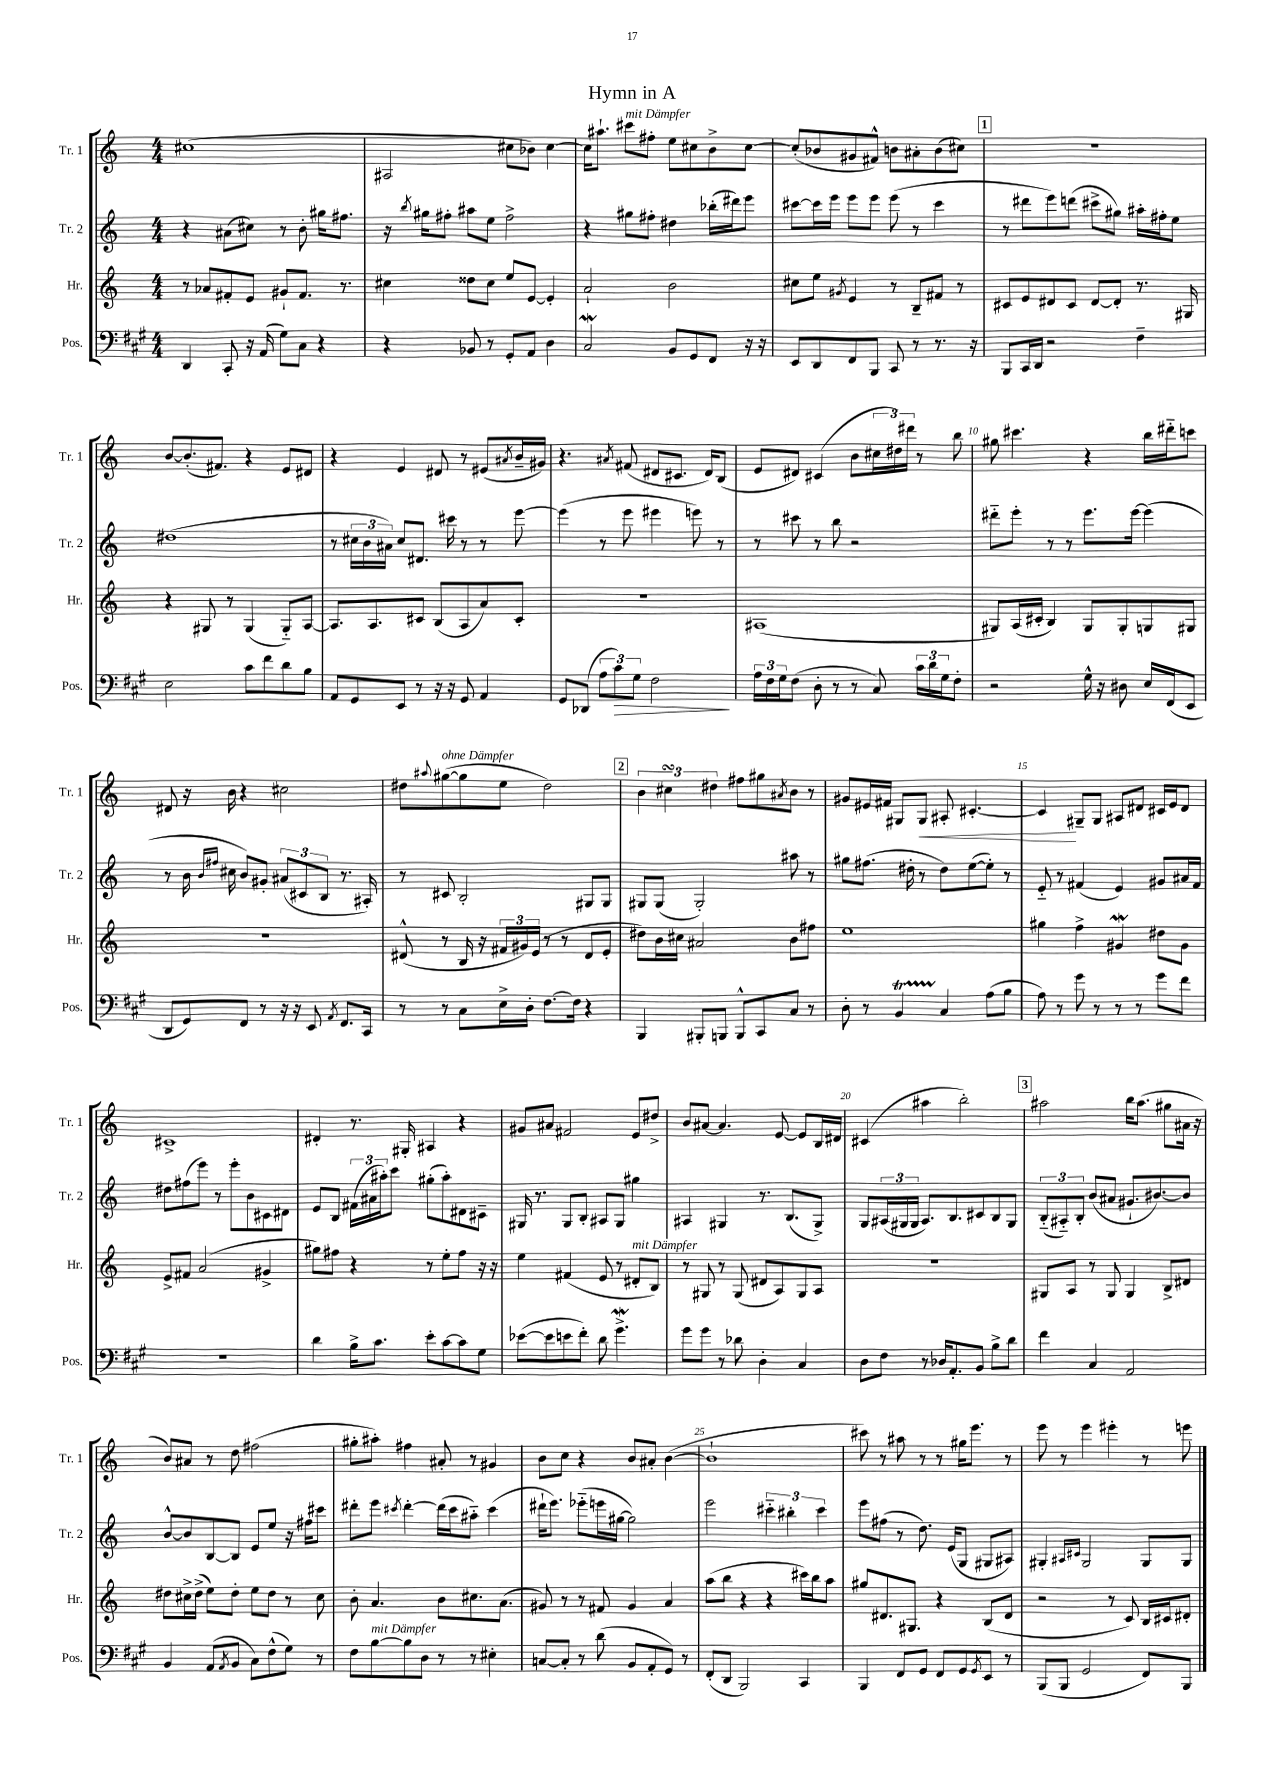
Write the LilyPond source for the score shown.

\header { title = "Hymn in A" }
<<
\new StaffGroup <<
\new Staff = "s0" \with { instrumentName = "Tr. 1" shortInstrumentName = "Tr. 1" } {
    \clef treble \key c \major \numericTimeSignature \time 4/4
    cis''1( |
    ais2 cis''8 bes'8) cis''4~ |
    cis''16 ais''8.-! cis'''8^\markup { \italic "mit Dämpfer" } fis''8-. e''8 cis''8 b'8-> cis''8~ |
    cis''8-.( bes'8 gis'8 fis'8-^) b'8 ais'8-. b'8( cis''8) |
    \mark \markup { \box "1" } R1 |
    b'8~ b'8.-.( fis'8.) r4 e'8 dis'8 |
    r4 e'4 dis'8 r8 eis'8( \acciaccatura { ais'8 } b'16-- gis'16) |
    r4. \acciaccatura { ais'8 } fis'8( dis'8 cis'8. dis'16) b8( |
    e'8 dis'8) cis'4( b'8 \tuplet 3/2 { cis''16 dis''16) dis'''16 } r8 b''8 |
    gis''8 cis'''4. r4 b''16 dis'''16-_ c'''8 |
    dis'8 r16 b'16 r4 cis''2 |
    dis''8 \appoggiatura { ais''8 } gis''8~^\markup { \italic "ohne Dämpfer" }( gis''8 e''8 dis''2) |
    \mark \markup { \box "2" } \tuplet 3/2 { b'4 cis''4\turn dis''4 } fis''8 gis''8 \acciaccatura { ais'8 } b'8 r8 |
    gis'8 eis'16 fis'16 gis8 gis8\< ais8-. cis'4.~-. |
    cis'4\! gis8-- gis8 ais8 dis'8 cis'16 e'16 dis'8 |
    cis'1-> |
    dis'4-. r8. gis16-. ais4 r4 |
    gis'8 ais'8 fis'2 e'8 dis''8-> |
    b'8 ais'8~ ais'4. e'8~ e'8 b16 dis'16 |
    cis'4( ais''4 b''2-.) |
    \mark \markup { \box "3" } ais''2 b''16 ais''8.( gis''8 ais'16 r16 |
    b'8) ais'8 r8 d''8 fis''2( |
    gis''8-. ais''8-.) fis''4 ais'8-. r8 gis'4 |
    b'8 c''8 r4 b'8 ais'8-. b'4~( |
    b'1-! |
    cis'''8) r8 ais''8 r8 r8 gis''16 e'''8. r8 |
    e'''8 r8 e'''4 eis'''4-. r8 e'''8 \bar "|." |
}
\new Staff = "s1" \with { instrumentName = "Tr. 2" shortInstrumentName = "Tr. 2" } {
    \clef treble \key c \major \numericTimeSignature \time 4/4
    r4 ais'8( cis''8) r8 b'8-. gis''16 fis''8. |
    r16 \acciaccatura { b''8 } gis''16 fis''8-. ais''8 e''8 fis''2-> |
    r4 gis''8 fis''8-. dis''4 bes''16-.( dis'''16) e'''8 |
    cis'''8~ cis'''16 e'''16 e'''8 e'''8 e'''8( r8 cis'''4 |
    \mark \markup { \box "1" } r8 dis'''8 e'''8) d'''8( cis'''8-> gis''8) ais''16-. fis''16-. e''8 |
    dis''1( |
    r8 \tuplet 3/2 { cis''16 b'16 ais'16) } cis''8 dis'8. cis'''16 r8 r8 e'''8~ |
    e'''4( r8 e'''8 eis'''4 e'''8) r8 |
    r8 cis'''8 r8 b''8 r2 |
    dis'''8-_ e'''8-. r8 r8 e'''8. e'''16~ e'''4( |
    r8 b'16 \grace { b'16 fis''16 } cis''16 b'8) gis'8-. \tuplet 3/2 { ais'8( cis'8 b8 } r8. ais16-.) |
    r8 cis'8 b2-. gis8 gis8 |
    \mark \markup { \box "2" } gis8 gis8( gis2-.) ais''8 r8 |
    gis''8 fis''8.( dis''16-. r8 dis''8) e''8~( e''8-.) r8 |
    e'8-_ r8 fis'4( e'4) gis'8 ais'16 fis'16 |
    dis''8 fis''8( e'''8) r8 e'''8-. b'8 cis'8 dis'8 |
    e'8 b8 \tuplet 3/2 { fis'16( ais'16 ais''16-.) } c'''8 gis''8-.( ais''8-.) dis'8 cis'8-- |
    gis16 r8. gis8 b8-. ais8 gis8 gis''4 |
    ais4 gis4 r8. b8.( gis8->) |
    g8 \tuplet 3/2 { ais16( gis16 gis16 } ais8.) b8. cis'8 b8 gis8 |
    \mark \markup { \box "3" } \tuplet 3/2 { b8-_( ais8-_) b8-. } b'8( ais'8 gis'8.-! bis'8.~) bis'8 |
    b'8~-^ b'8 b8~ b8 e'8 e''8 r16 fis''16 cis'''8 |
    dis'''8-. e'''8 \acciaccatura { cis'''8 } dis'''4~-. dis'''16( cis'''16 ais''8-_) cis'''4( |
    dis'''16-! e'''8.) ees'''8-_( e'''16 gis''16~ gis''2) |
    e'''2 \tuplet 3/2 { cis'''4-_ bis''4-. cis'''4 } |
    e'''8 fis''8( r8 d''8.) e'16( g8 gis8 ais8) |
    gis4-. \grace { ais16 cis'16 } gis2 gis8 gis8 \bar "|." |
}
\new Staff = "s2" \with { instrumentName = "Hr." shortInstrumentName = "Hr." } {
    \clef treble \key c \major \numericTimeSignature \time 4/4
    r8 aes'8 fis'8-. e'8 gis'8-! fis'8. r8. |
    cis''4 disis''8 cis''8 e''8 e'8~ e'4-. |
    a'2-! b'2 |
    cis''8 e''8 \acciaccatura { gis'8 } e'4 r8 b8-- fis'8 r8 |
    \mark \markup { \box "1" } cis'8 e'8 dis'8 cis'8 dis'8~ dis'8-. r8. gis16 |
    r4 gis8 r8 gis4( gis8-_) a8~ |
    a8. a8. cis'8 b8( a8 a'8) cis'8-. |
    R1 |
    ais1( |
    gis8) a16( cis'16-. b4) gis8 gis8-. g8 gis8 |
    R1 |
    dis'8-^( r8 b16 r16 \tuplet 3/2 { fis'16 gis'16) e'16( } r8 r8 dis'8 e'8-. |
    \mark \markup { \box "2" } dis''8) b'16 cis''16 ais'2 b'8 fis''8 |
    e''1 |
    gis''4 f''4-> gis'4\mordent dis''8 gis'8 |
    e'8-> fis'8 a'2( gis'4-> |
    gis''8) fis''8 r4 r8 e''8-. fis''8 r16 r16 |
    e''4 fis'4( e'8 r8 dis'8-.^\markup { \italic "mit Dämpfer" } b8) |
    r8 gis8 r8 gis8( dis'8 a8) gis8 a8 |
    R1 |
    \mark \markup { \box "3" } gis8 a8 r8 gis8 gis4 b8-> dis'8 |
    dis''8 cis''16-> dis''16->( e''8) dis''8-. e''8 dis''8 r8 cis''8 |
    b'8-. a'4. b'8 cis''8. a'8.( |
    gis'8) r8 r8 fis'8 gis'4 a'4 |
    a''8( b''8 r4 r4 cis'''16) b''16 a''8 |
    gis''8 dis'8. gis8. r4 b8( dis'8 |
    r2 r8 c'8) b16 cis'16 dis'8-. \bar "|." |
}
\new Staff = "s3" \with { instrumentName = "Pos." shortInstrumentName = "Pos." } {
    \clef bass \key a \major \numericTimeSignature \time 4/4
    d,4 cis,8-. r16 a,16( gis8) cis8 r4 |
    r4 bes,8 r8 gis,8-. a,8 d4 |
    cis2\mordent b,8 gis,8 fis,8 r16 r16 |
    e,8 d,8 fis,8 b,,8 cis,8 r8 r8. r16 |
    \mark \markup { \box "1" } b,,8 cis,16 d,16 r2 fis4-- |
    e2 cis'8 fis'8 d'8 b8 |
    a,8 gis,8 e,8 r8 r16 r16 gis,8 a,4 |
    gis,8 des,8( \tuplet 3/2 { a8 cis'8\>) gis8 } fis2\! |
    \tuplet 3/2 { a16 fis16 gis16 } fis8( d8-. r8 r8 cis8) \tuplet 3/2 { cis'16 d'16 gis16 } fis8-. |
    r2 gis16-^ r16 dis8 e16 fis,16( e,8 |
    d,8 gis,8) fis,8 r8 r16 r16 e,8 \acciaccatura { a,8 } fis,8. cis,16 |
    r8 r8 cis8 e16-> d16-. fis8.~ fis16 r4 |
    \mark \markup { \box "2" } b,,4 bis,,8-. b,,8 b,,8-^ cis,8 cis8 r8 |
    d8-. r8 b,4\startTrillSpan cis4\stopTrillSpan a8( b8 |
    a8) r8 gis'8 r8 r8 r8 gis'8 fis'8 |
    r1 |
    d'4 b16-> cis'8. e'8-. cis'8~ cis'8 gis8 |
    ees'8~( ees'8 e'8 fis'8-.) d'8 gis'4.->\mordent |
    gis'8 gis'8 r8 des'8 d4-. cis4 |
    d8 fis8 r8 des16 a,8.-. b,8 b8-> d'8 |
    \mark \markup { \box "3" } fis'4 cis4 a,2 |
    b,4 a,8( \acciaccatura { a,8 } b,8 cis8) fis8-^( gis8) r8 |
    fis8 b8~^\markup { \italic "mit Dämpfer" } b8 d8 r8 r8 eis4-. |
    c8~ c8-. r8 d'8( b,8 a,8-. gis,8) r8 |
    fis,8-.( d,8 b,,2) cis,4 |
    b,,4 fis,8 gis,8 fis,8 gis,8 \acciaccatura { gis,8 } e,8 r8 |
    b,,8( b,,8 gis,2 fis,8) b,,8 \bar "|." |
}
>>
>>
\layout { \context { \Score \override BarNumber.break-visibility = ##(#f #t #t) barNumberVisibility = #(every-nth-bar-number-visible 5) } }
